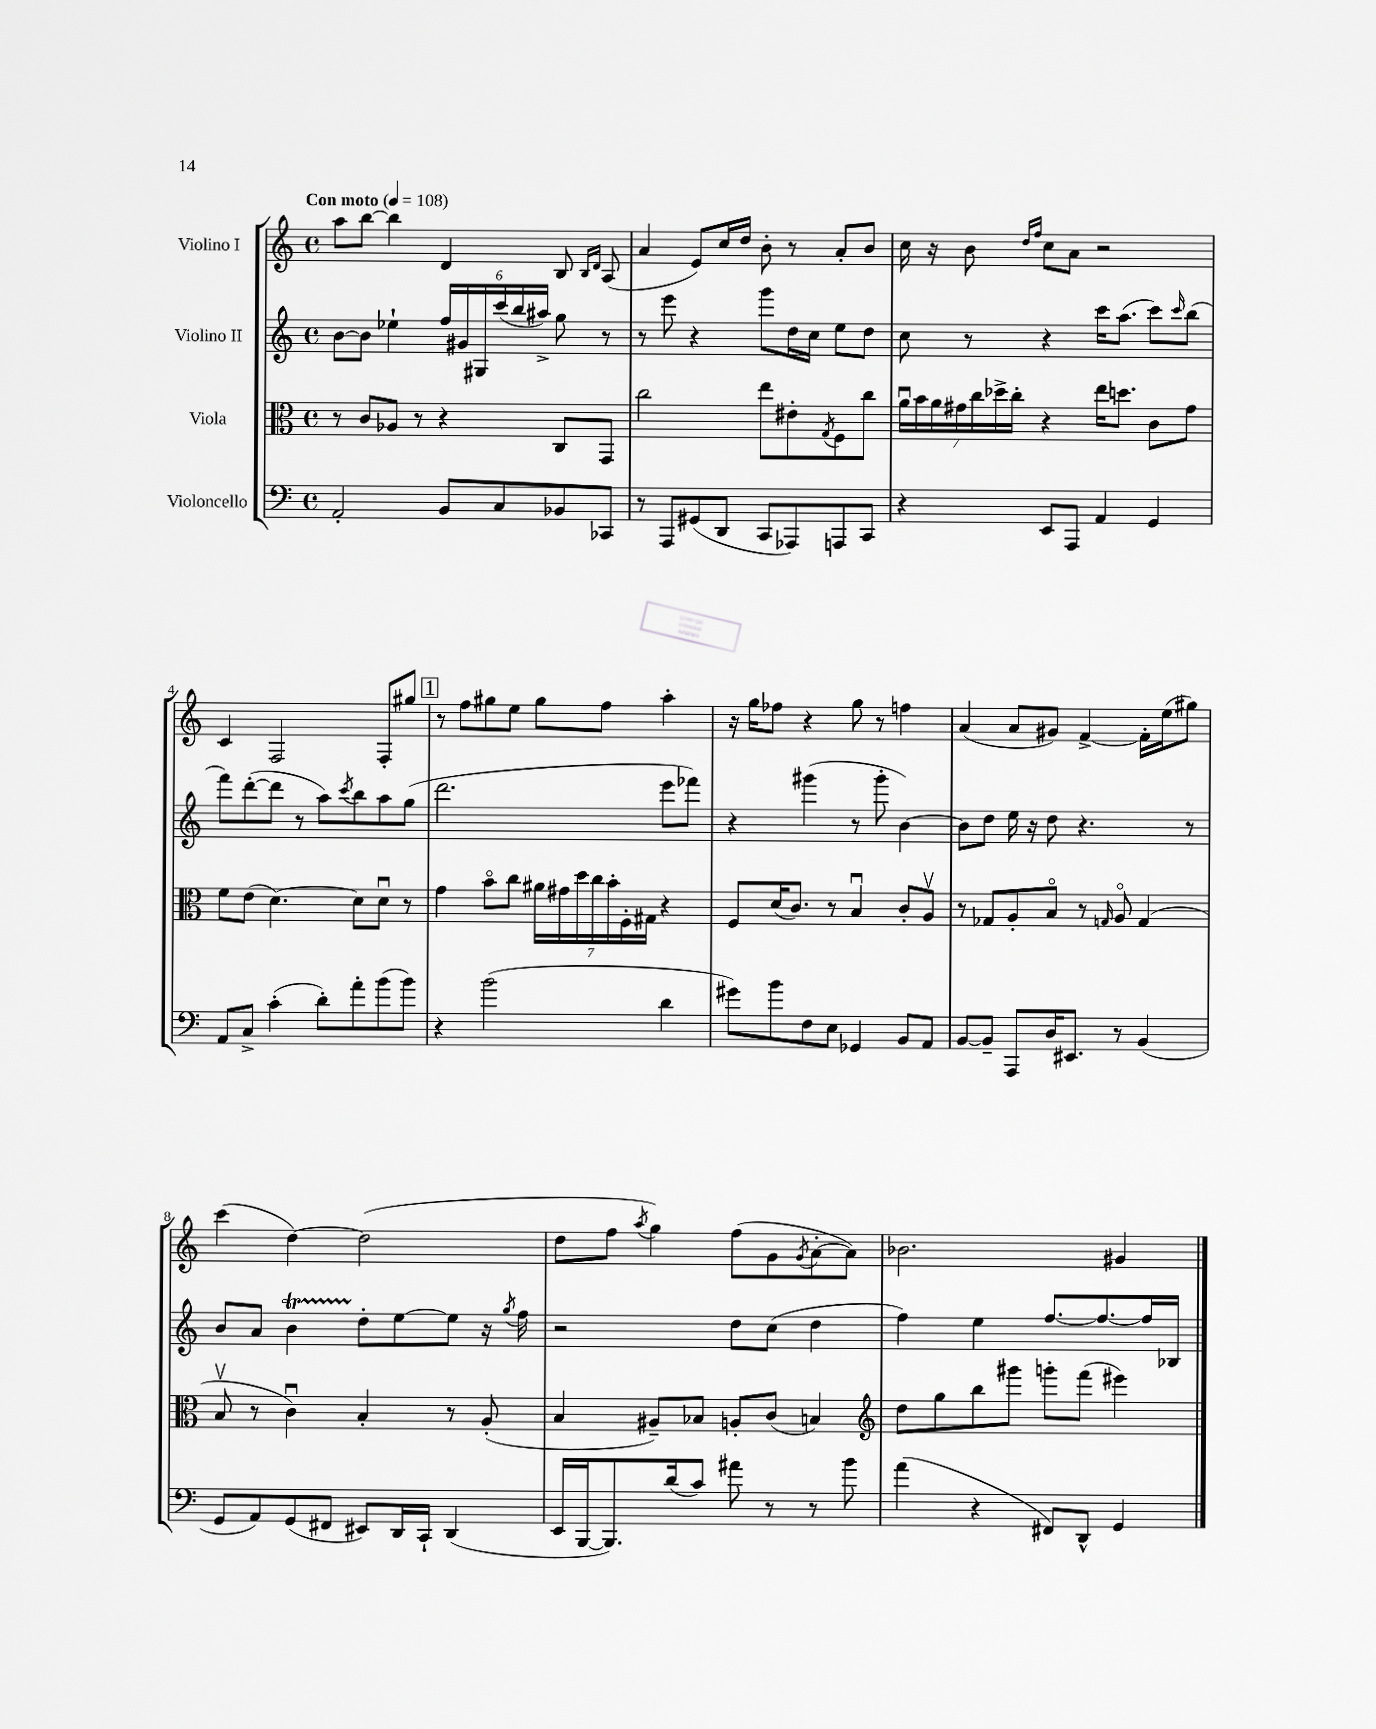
<<
\new StaffGroup <<
\new Staff = "s0" \with { instrumentName = "Violino I" } {
    \clef treble \key c \major \defaultTimeSignature \time 4/4 \tempo "Con moto" 4 = 108
    a''8 b''8~ b''4 d'4 b8 \grace { b16 d'16 } a8( |
    a'4 e'8) c''16 d''16 b'8-. r8 a'8-. b'8 |
    c''16 r16 b'8 \grace { d''16 f''16 } c''8 a'8 r2 |
    c'4 f2 f8-. gis''8 |
    \mark \markup { \box "1" } r8 f''8 gis''8 e''8 gis''8 f''8 a''4-. |
    r16 g''16 fes''8 r4 g''8 r8 f''4 |
    a'4( a'8 gis'8) f'4~-> f'16-. e''16( gis''8) |
    c'''4( d''4~) d''2( |
    d''8 f''8 \acciaccatura { a''8 } g''4) f''8( g'8 \acciaccatura { g'8 } a'8~-. a'8) |
    bes'2. gis'4 \bar "|." |
}
\new Staff = "s1" \with { instrumentName = "Violino II" } {
    \clef treble \key c \major \defaultTimeSignature \time 4/4
    b'8~ b'8 ees''4-! \tuplet 6/4 { f''16 gis'16 gis16 c'''16( b''16 ais''16->) } g''8 r8 |
    r8 e'''8 r4 g'''8 d''16 c''16 e''8 d''8 |
    c''8 r8 r4 c'''16 a''8.( c'''8) \grace { c'''16 } b''8( |
    f'''8) d'''8~-.( d'''8 r8 a''8) \acciaccatura { c'''8 } b''8 a''8 g''8( |
    \mark \markup { \box "1" } d'''2. e'''8 fes'''8) |
    r4 gis'''4( r8 gis'''8-. b'4~) |
    b'8 d''8 e''16 r16 d''8 r4. r8 |
    b'8 a'8 b'4\startTrillSpan d''8-.\stopTrillSpan e''8~ e''8 r16 \acciaccatura { g''8 } f''16 |
    r2 d''8 c''8( d''4 |
    f''4) e''4 f''8.~ f''8.~ f''16 bes16 \bar "|." |
}
\new Staff = "s2" \with { instrumentName = "Viola" } {
    \clef alto \key c \major \defaultTimeSignature \time 4/4
    r8 c'8 aes8 r8 r4 c8 g,8 |
    c''2 e''8 eis'8-. \acciaccatura { g8 } f8 c''8 |
    \tuplet 7/4 { a'16\downbow b'16 a'16 gis'16 c''16 des''16-> c''16-. } r4 e''16 d''8. c'8 gis'8 |
    f'8 e'8( d'4.~) d'8 d'8\downbow r8 |
    \mark \markup { \box "1" } g'4 b'8\flageolet c''8 \tuplet 7/4 { ais'16 gis'16 d''16 c''16 b'16-. f16-. gis16 } r4 |
    f8 d'16( c'8.) r8 b4\downbow c'8-. a8\upbow |
    r8 ges8 a8-. b8\flageolet r8 \grace { g16 } a8\flageolet g4( |
    b8\upbow r8 c'4\downbow) b4-. r8 a8-.( |
    b4 ais8--) bes8 a8-. c'8( b4) |
    \clef treble d''8 g''8 b''8 gis'''8 g'''8-. f'''8( eis'''4) \bar "|." |
}
\new Staff = "s3" \with { instrumentName = "Violoncello" } {
    \clef bass \key c \major \defaultTimeSignature \time 4/4
    a,2-. b,8 c8 bes,8 ces,8 |
    r8 a,,8 gis,8( d,8 c,8 aes,,8) a,,8 c,8 |
    r4 e,8 a,,8 a,4 g,4 |
    a,8 c8-> c'4-.( d'8-.) a'8-. b'8( b'8) |
    \mark \markup { \box "1" } r4 b'2( d'4 |
    gis'8) b'8 f8 e8 ges,4 b,8 a,8 |
    b,8~ b,8-- a,,8 d16 eis,8. r8 b,4( |
    g,8 a,8) g,8( fis,8 eis,8) d,16 c,16-! d,4( |
    e,16 b,,16~ b,,8.) d'16( c'8) ais'8 r8 r8 b'8 |
    a'4( r4 fis,8) d,8-^ g,4 \bar "|." |
}
>>
>>
